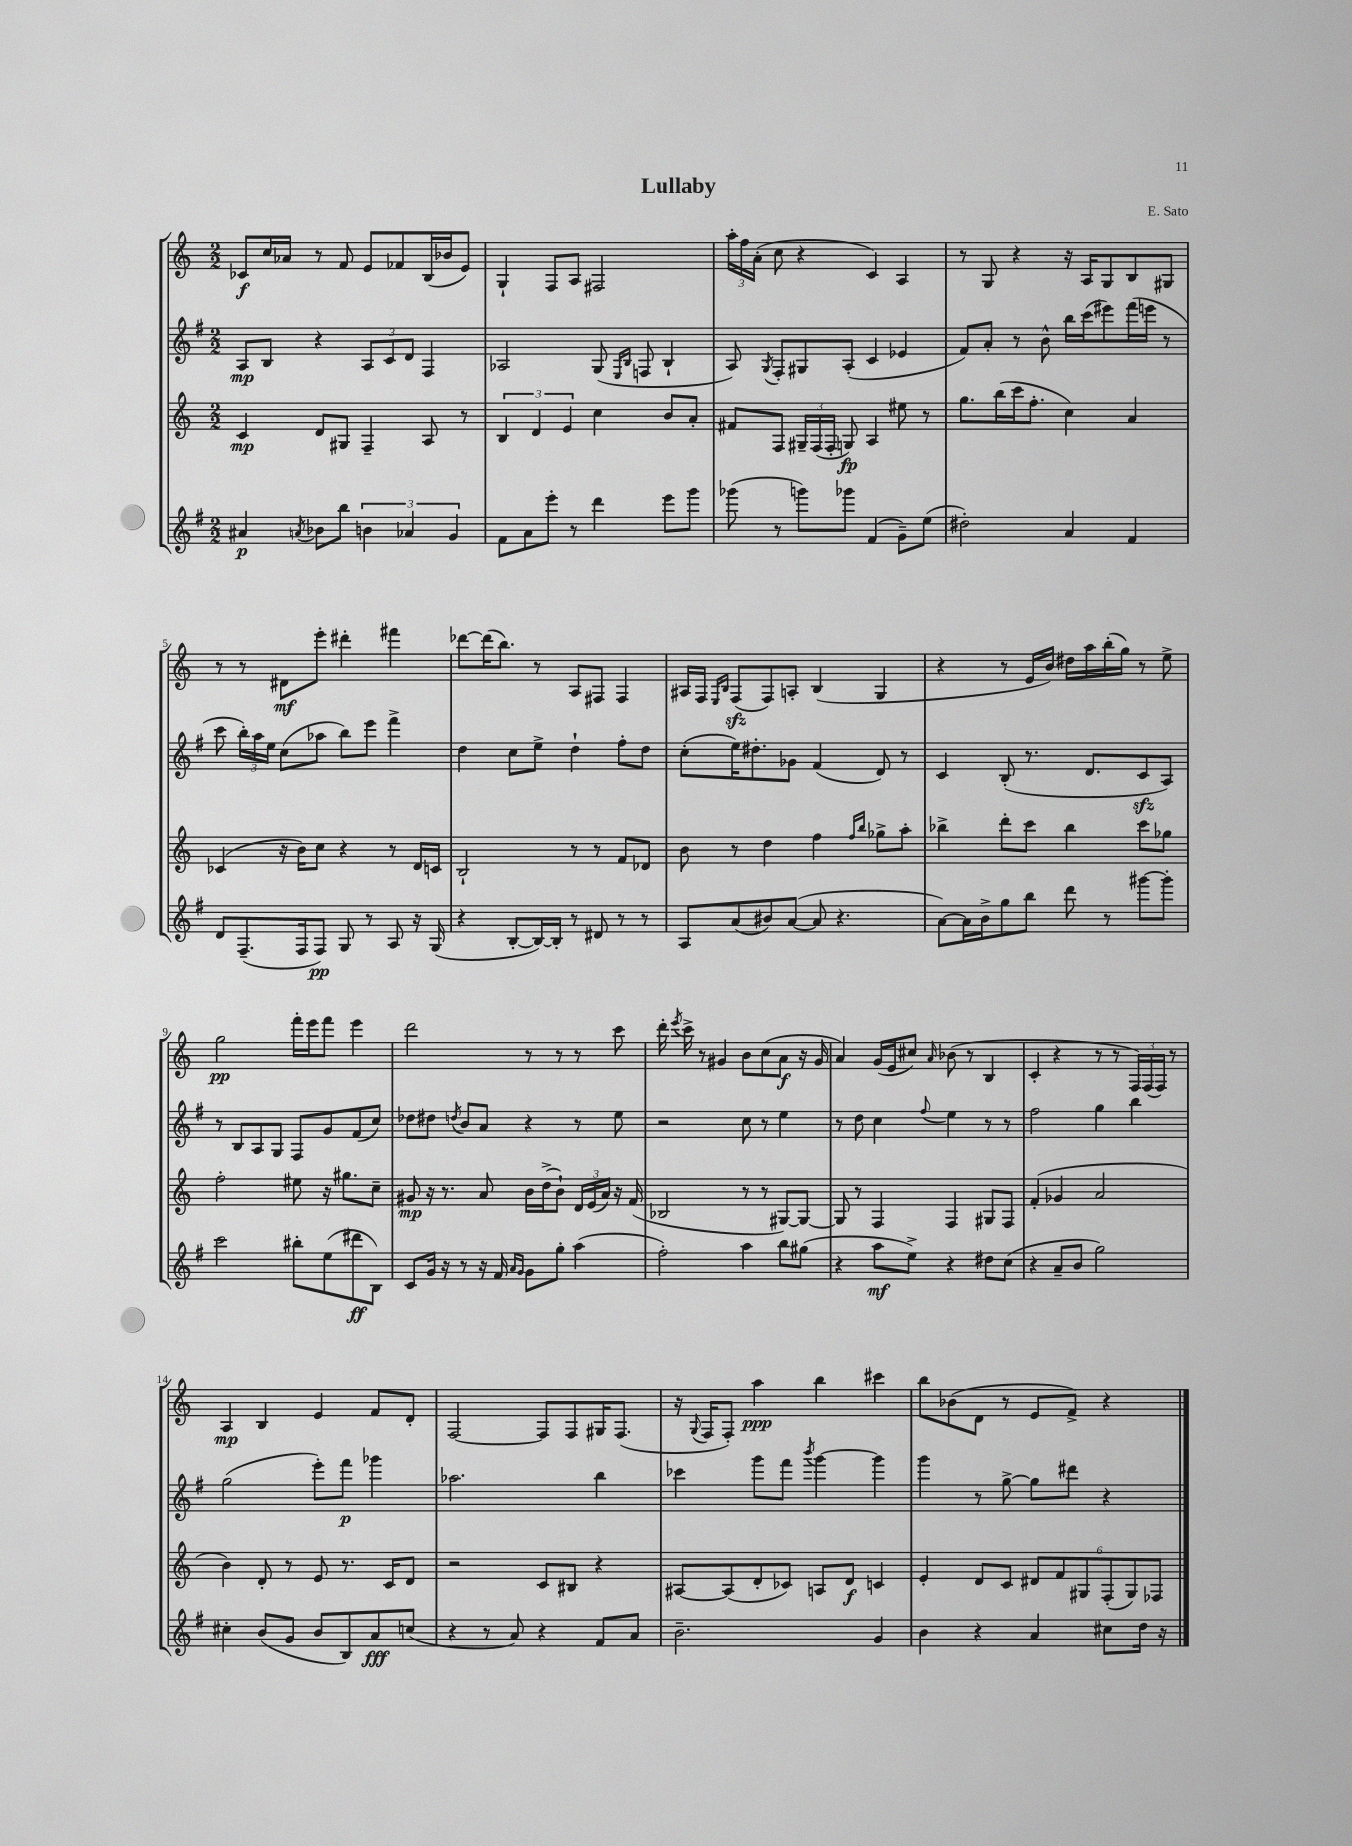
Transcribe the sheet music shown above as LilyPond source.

\header { title = "Lullaby" composer = "E. Sato" }
<<
\new StaffGroup <<
\new Staff = "s0" {
    \clef treble \key c \major \numericTimeSignature \time 2/2
    \autoBeamOff ces'8[\f c''16 aes'16] r8 f'8 e'8[ fes'8 b16( bes'16 e'8]) |
    g4-! f8[ a8] fis2 |
    \tuplet 3/2 { a''16[-. f''16 a'16]-.( } c''8 r4 c'4) a4 |
    r8 g8 r4 r16 a16[ g8 b8 gis8] |
    r8 r8 dis'8[\mf e'''8]-. dis'''4-. fis'''4 |
    des'''8[~ des'''16( b''8.]) r8 a8[ fis8] fis4 |
    ais16[ f16] \grace { e16[ b16] } f8[\sfz( f8) a8]-. b4( g4 |
    r4 r8 e'16[ b'16]) dis''16[ a''16 b''16-.( g''16]) r8 e''8-> |
    g''2\pp f'''16[-. e'''16 f'''8] e'''4 |
    d'''2 r8 r8 r8 c'''8 |
    d'''16-. \acciaccatura { e'''8 } c'''16-> r8 gis'4 b'8[ c''8( a'8]\f r16 gis'16 |
    a'4) g'16[( e'16 cis''8]) \grace { a'16 } bes'8( r8 b4 |
    c'4-. r4 r8 r8 \tuplet 3/2 { f16[) f16( f16]) } r8 |
    a4\mp b4 e'4 f'8[ d'8]-. |
    f2~ f8[ f8 gis16 f8.]( |
    r16 \appoggiatura { g8 } f16[ f8]-.) a''4\ppp b''4 cis'''4 |
    b''8[ bes'8( d'8] r8 e'8[ f'8]->) r4 \bar "|." |
}
\new Staff = "s1" {
    \clef treble \key g \major \numericTimeSignature \time 2/2
    \autoBeamOff a8[\mp b8] r4 \tuplet 3/2 { a8[ c'8 d'8] } fis4 |
    aes2 g8( \grace { e16[ b16] } f8 b4-! |
    a8) \acciaccatura { g8 } fis8[-. gis8 a8]-.( c'4 ees'4 |
    fis'8[) a'8]-. r8 b'8-^ b''16[ c'''16( eis'''8) fis'''16( e'''16] r8 |
    c'''8 \tuplet 3/2 { b''16[-.) a''16 e''16] } c''8[( aes''8] b''8[) e'''8] fis'''4-> |
    d''4 c''8[ e''8]-> d''4-! fis''8[-. d''8] |
    c''8[-.( e''16) dis''8.-. ges'8] fis'4( d'8) r8 |
    c'4 b8-.( r8. d'8.[ c'8\sfz a8]) |
    r8 b8[ a8 g8] fis8[ g'8 fis'8( c''8]) |
    des''8[ dis''8] \acciaccatura { d''8 } b'8[ a'8] r4 r8 e''8 |
    r2 c''8 r8 e''4 |
    r8 d''8 c''4 \appoggiatura { fis''8 } e''4 r8 r8 |
    fis''2 g''4 b''4 |
    g''2( e'''8[-.) fis'''8]\p ges'''4 |
    aes''2. b''4 |
    ces'''4 g'''8[ fis'''8] \acciaccatura { b'''8 } g'''4~ g'''4 |
    g'''4 r8 g''8~-> g''8[ dis'''8] r4 \bar "|." |
}
\new Staff = "s2" {
    \clef treble \key c \major \numericTimeSignature \time 2/2
    \autoBeamOff c'4\mp d'8[ gis8] f4-- a8 r8 |
    \tuplet 3/2 { b4 d'4 e'4 } c''4 b'8[ a'8]-. |
    fis'8[ f8] \tuplet 3/2 { gis16[-- f16( f16]-. } g8\fp) a4 eis''8 r8 |
    g''8.[ b''16( c'''16 f''8.]-. c''4) a'4 |
    ces'4( r16 b'16[) c''8] r4 r8 d'16[ c'16] |
    b2-! r8 r8 f'8[ des'8] |
    b'8 r8 d''4 f''4 \grace { f''16[ b''16] } ges''8[-> a''8]-. |
    bes''4-> d'''8[-. c'''8] bes''4 c'''8[ ges''8] |
    f''2-. eis''8 r16 gis''8.[ c''8]-- |
    gis'8\mp r16 r8. a'8 b'16[ d''16->( b'8]-!) \tuplet 3/2 { d'16[ e'16( a'16]) } r16 f'16( |
    bes2 r8 r8 gis8[~) gis8]~ |
    gis8 r8 f4 f4 gis8[ f8] |
    f'4-.( ges'4 a'2 |
    b'4) d'8-. r8 e'8 r8. c'16[ d'8] |
    r2 c'8[ bis8] r4 |
    ais8[~ ais8( d'8-. ces'8]) a8[ d'8]\f c'4 |
    e'4-. d'8[ c'8] \tuplet 6/4 { dis'8[ f'8 gis8 f8-.( gis8) fes8] } \bar "|." |
}
\new Staff = "s3" {
    \clef treble \key g \major \numericTimeSignature \time 2/2
    \autoBeamOff ais'4\p \acciaccatura { a'8 } bes'8[ b''8] \tuplet 3/2 { b'4 aes'4 g'4 } |
    fis'8[ a'8 e'''8]-. r8 d'''4 e'''8[ g'''8] |
    ges'''8( r8 g'''8[) ges'''8] fis'4( g'8[--) e''8]( |
    dis''2-.) a'4 fis'4 |
    d'8[ fis8.--( fis16 fis8]\pp) g8 r8 a8 r16 g16( |
    r4 b8[~-. b16~) b16]-. r8 dis'8 r8 r8 |
    a8[ a'8( bis'8) a'8]~( a'8 r4. |
    a'8[~) a'16 b'16-> g''8 b''8] d'''8 r8 gis'''8[~ gis'''8]-. |
    c'''2 bis''8[-. e''8( dis'''8\ff b8]) |
    c'8[ g'16] r16 r8 r16 fis'16 \grace { a'16[ g'16] } g'8[ g''8]-. a''4( |
    fis''2-.) a''4 b''8[ gis''8]( |
    r4 a''8[\mf e''8]->) r4 dis''8[ c''8]( |
    r4 a'8[-- b'8] g''2) |
    cis''4-. b'8[( g'8] b'8[ b8) a'8\fff c''8]( |
    r4 r8 a'8) r4 fis'8[ a'8] |
    b'2.-- g'4 |
    b'4 r4 a'4 cis''8[ d''16] r16 \bar "|." |
}
>>
>>
